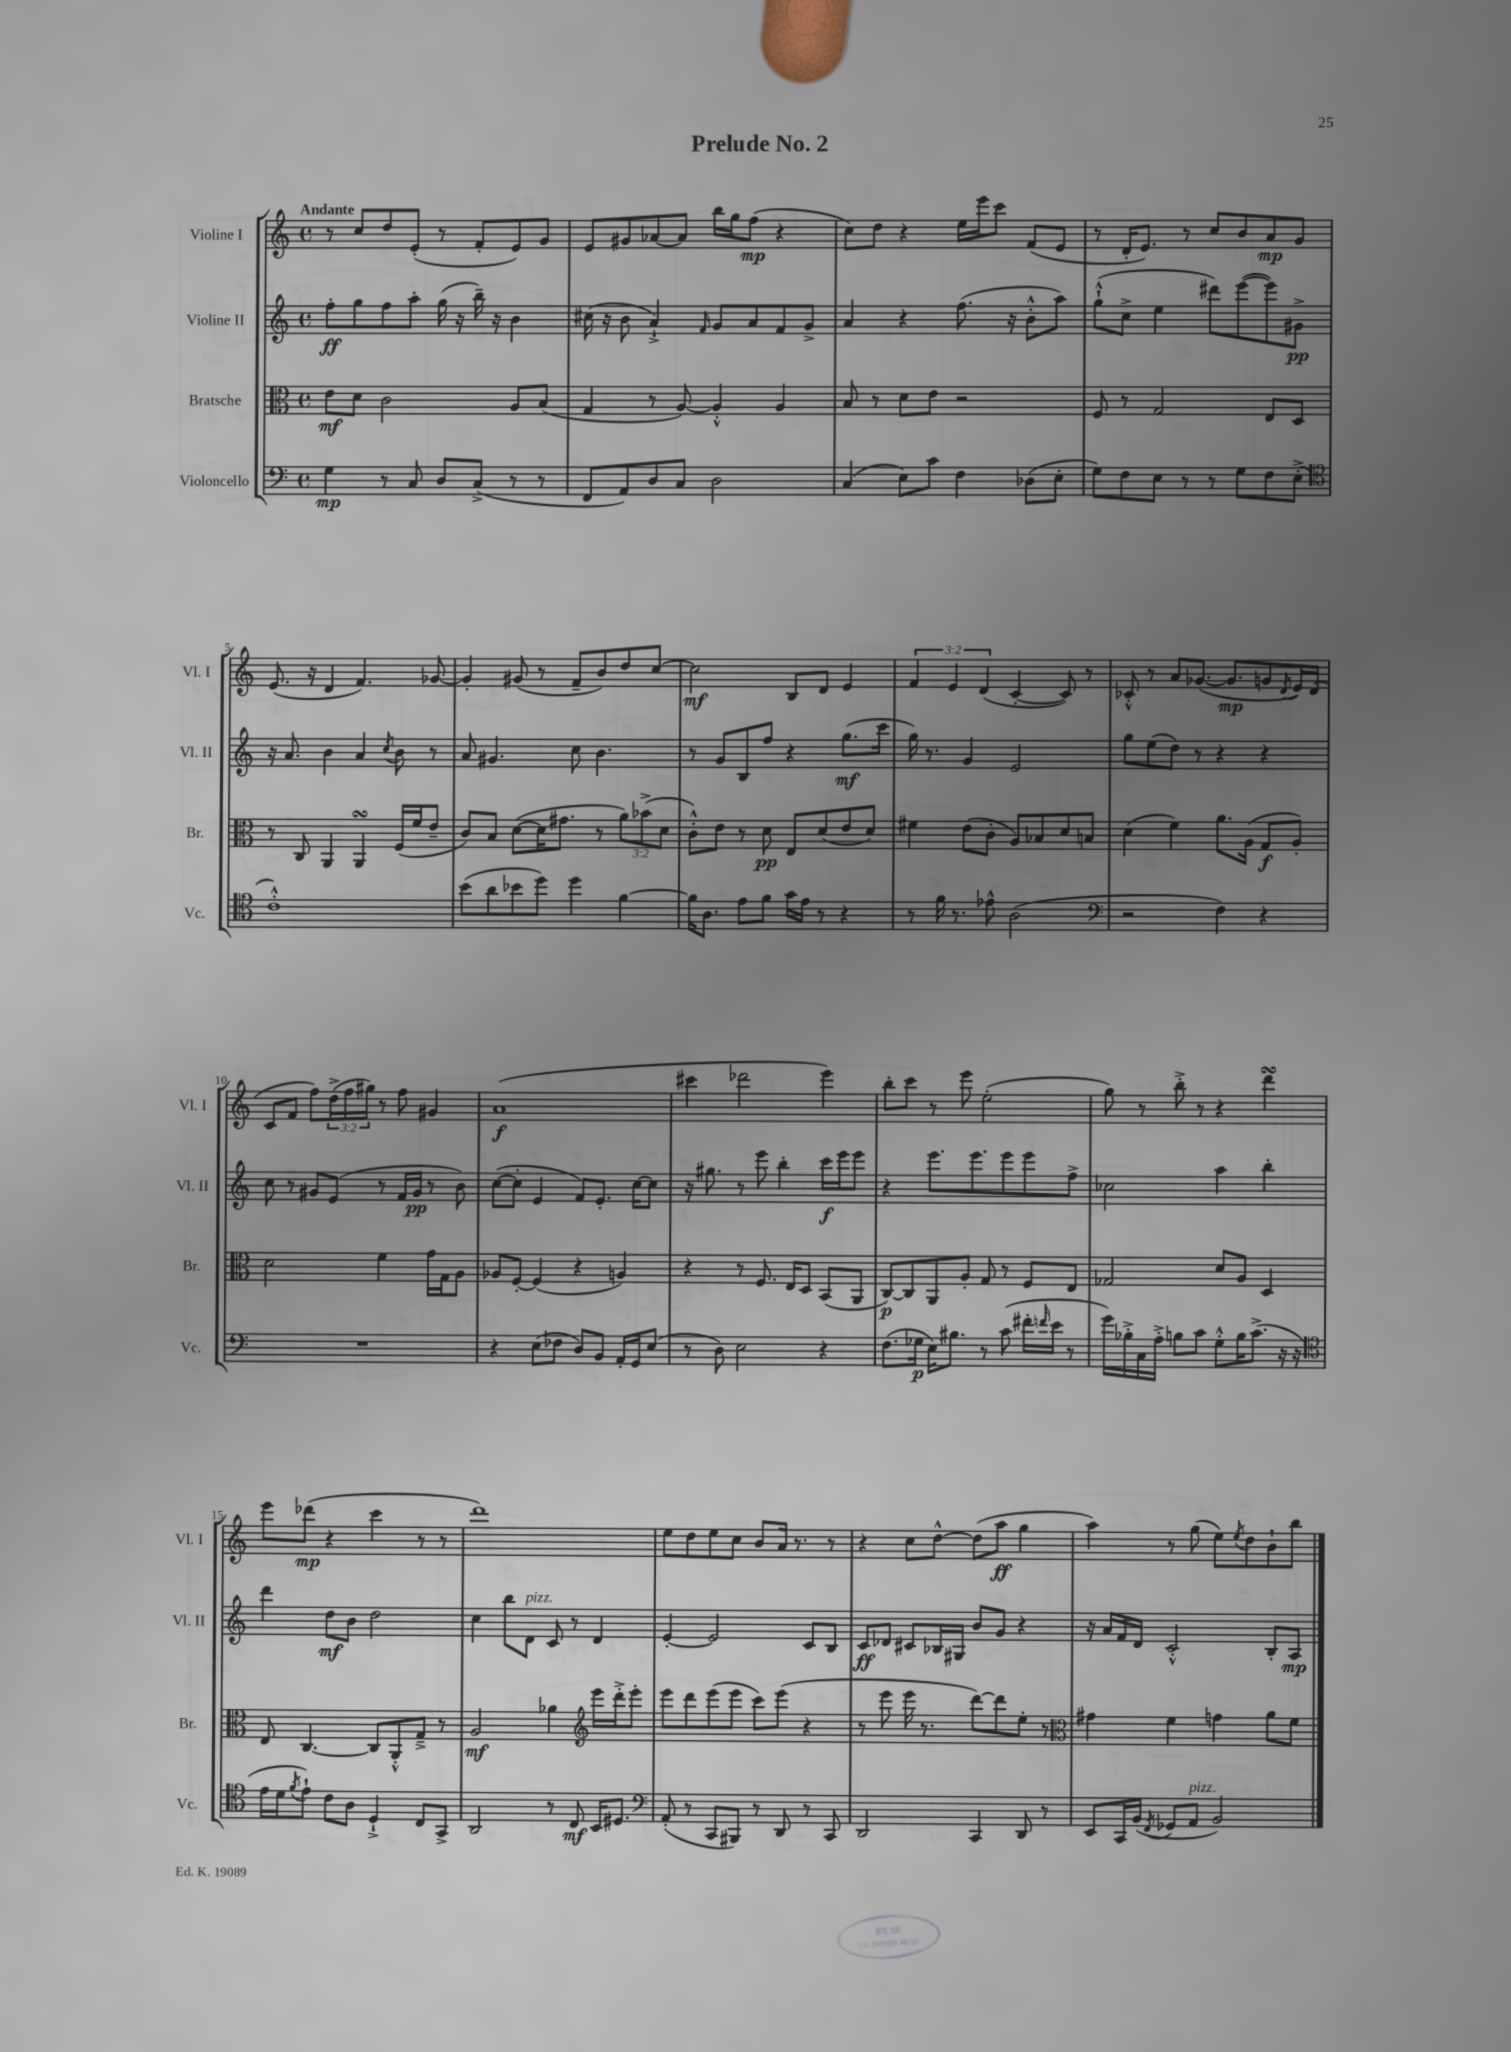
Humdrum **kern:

**kern	**dynam	**kern	**dynam	**kern	**dynam	**kern	**dynam
*part4	*part4	*part3	*part3	*part2	*part2	*part1	*part1
*staff4	*staff4	*staff3	*staff3	*staff2	*staff2	*staff1	*staff1
*I"Violoncello	*	*I"Bratsche	*	*I"Violine II	*	*I"Violine I	*
*I'Vc.	*	*I'Br.	*	*I'Vl. II	*	*I'Vl. I	*
*clefF4	*	*clefC3	*	*clefG2	*	*clefG2	*
*k[]	*	*k[]	*	*k[]	*	*k[]	*
*M4/4	*	*M4/4	*	*M4/4	*	*M4/4	*
*met(c)	*	*met(c)	*	*met(c)	*	*met(c)	*
=1	=1	=1	=1	=1	=1	=1	=1
!	!	!	!	!	!	!LO:TX:a:B:t=Andante	!
4G\	mp	8e\L	mf	8ff'\L	ff	8r	.
.	.	8d\J	.	8gg\	.	8cc/L	.
8r	.	2c\	.	8ff\	.	8dd/	.
8C/	.	.	.	8aa'\J	.	(8e'/J	.
8D/L	.	.	.	(16gg\	.	8r	.
.	.	.	.	16r	.	.	.
(8C^/J	.	.	.	16bb~\)	.	8f'/L	.
.	.	.	.	16r	.	.	.
8r	.	8A/L	.	4b\	.	8e/)	.
8r	.	(8B/J	.	.	.	8g/J	.
=2	=2	=2	=2	=2	=2	=2	=2
8FF/L	.	4G/	.	(16cc#X\	.	8e/L	.
.	.	.	.	16r	.	.	.
8AA/)	.	.	.	8b\	.	8g#X/	.
8D/	.	8r	.	4a`^/)	.	[8a-X/	.
8C/J	.	[8A/)	.	.	.	8a-/J]	.
.	.	.	.	16qqf/	.	.	.
2D\	.	4A'^^/]	.	8g/L	.	16bb\LL	.
.	.	.	.	.	.	16gg\J	.
.	.	.	.	8a/	.	(8ff\J	mp
.	.	4A/	.	8f/	.	4r	.
.	.	.	.	8g^/J	.	.	.
=3	=3	=3	=3	=3	=3	=3	=3
(4C/	.	8B/	.	4a/	.	8cc\L)	.
.	.	8r	.	.	.	8dd\J	.
8E\L)	.	8d\L	.	4r	.	4r	.
8c\J	.	8e\J	.	.	.	.	.
4F\	.	2r	.	(8.ff\	.	16ee\LL	.
.	.	.	.	.	.	16eee\J	.
.	.	.	.	.	.	8ccc\J	.
.	.	.	.	16r	.	.	.
(8D-X\L	.	.	.	8b'^^\L	.	(8f/L	.
8E'\J	.	.	.	8aa\J)	.	8e/J	.
=4	=4	=4	=4	=4	=4	=4	=4
8G\L)	.	8F/	.	(8gg`^^\L	.	8r	.
8F\	.	8r	.	8cc^\J	.	16d'/KL	.
.	.	.	.	.	.	8.e/J)	.
8E\J	.	2G/	.	4ee\	.	.	.
8r	.	.	.	.	.	8r	.
8r	.	.	.	8ddd#X\L)	.	8cc/L	.
8G\L	.	.	.	([8eee\	.	8b/	.
8F\	.	8E/L	.	8eee\])	.	8a/	mp
(8E'^\J	.	8D/J	.	8g#X^\J	pp	8g/J	.
!!LO:LB:g=z
=5	=5	=5	=5	=5	=5	=5	=5
*clefC4	*	*	*	*	*	*	*
1c'^^)	.	8r	.	16r	.	(8.e/	.
.	.	.	.	8.a/	.	.	.
.	.	8C/	.	.	.	.	.
.	.	.	.	.	.	16r	.
.	.	4AA/	.	4b\	.	4d/	.
.	.	4AAsSSS/	.	4a/	.	4.f/)	.
.	.	.	.	8qcc/	.	.	.
.	.	(16F/LL	.	8b\	.	.	.
.	.	16f/J	.	.	.	.	.
.	.	8e~/J	.	8r	.	[8g-X/	.
=6	=6	=6	=6	=6	=6	=6	=6
(8b\L	.	8c/L)	.	8a/	.	4g-'/]	.
8a\	.	8B/J	.	4.g#X/	.	.	.
8b-X\	.	([8d\L	.	.	.	(8g#X/	.
8dd\J)	.	16d\K]	.	.	.	8r	.
.	.	8.g#X\J	.	.	.	.	.
4dd\	.	.	.	8cc\	.	8f~/L	.
.	.	8r	.	4.b\	.	8b/)	.
[4f\	.	12a\L)	.	.	.	8dd/	.
.	.	(12b-X^\	.	.	.	.	.
.	.	.	.	.	.	[8cc/J	.
.	.	12d\J	.	.	.	.	.
=7	=7	=7	=7	=7	=7	=7	=7
16f\KL]	.	8c'^^\L)	.	8r	.	2cc\]	mf
8.A\J	.	.	.	.	.	.	.
.	.	8e\J	.	8g/L	.	.	.
8e\L	.	8r	.	8B/	.	.	.
8f\J	.	8d\	pp	8ff/J	.	.	.
16g\LL	.	8E/L	.	4r	.	8B/L	.
16e\JJ	.	.	.	.	.	.	.
8r	.	(8d/	.	.	.	8d/J	.
4r	.	8e/	.	(8.gg\L	mf	4e/	.
.	.	8d/J)	.	.	.	.	.
.	.	.	.	16ccc\Jk	.	.	.
=8	=8	=8	=8	=8	=8	=8	=8
8r	.	4f#X\	.	16gg\)	.	6f/	.
.	.	.	.	8.r	.	.	.
16f\	.	.	.	.	.	.	.
.	.	.	.	.	.	6e/	.
8.r	.	.	.	.	.	.	.
.	.	(8e\L	.	4g/	.	.	.
.	.	.	.	.	.	(6d/	.
8e-X^^\	.	8c'\J	.	.	.	.	.
(2A\	.	8A/L)	.	2e/	.	[4c'/	.
.	.	8B-X/	.	.	.	.	.
.	.	8d/	.	.	.	8c/])	.
.	.	8Bn/J	.	.	.	8r	.
=9	=9	=9	=9	=9	=9	=9	=9
*clefF4	*	*	*	*	*	*	*
2r	.	(4d\	.	8gg\L	.	8c-X'^^/	.
.	.	.	.	(8ee\	.	8r	.
.	.	4f\)	.	8dd\J)	.	8a/L	.
.	.	.	.	8r	.	([8.g-X/J	.
4F\)	.	8.a\L	.	4r	.	.	.
.	.	.	.	.	.	8.g-/L]	mp
.	.	(16A\Jk	.	.	.	.	.
4r	.	8G/L	f	4r	.	8gn/	.
.	.	.	.	.	.	8qd/	.
.	.	8A'/J)	.	.	.	16e/L)	.
.	.	.	.	.	.	(16d/JJ	.
!!LO:LB:g=z
=10	=10	=10	=10	=10	=10	=10	=10
1r	.	2d\	.	8cc\	.	8c/L	.
.	.	.	.	8r	.	8f/J	.
.	.	.	.	8g#X/L	.	8ff\L)	.
.	.	.	.	(8e/J	.	(24dd^\L	.
.	.	.	.	.	.	24ff\	.
.	.	.	.	.	.	24gg#X\JJ)	.
.	.	4f\	.	8r	.	8r	.
.	.	.	.	16f/LL	.	8ff\	.
.	.	.	.	16g#/JJ	pp	.	.
.	.	16g\LL	.	8r	.	4g#X/	.
.	.	16G\J	.	.	.	.	.
.	.	8A\J	.	8b\)	.	.	.
=11	=11	=11	=11	=11	=11	=11	=11
4r	.	8A-X/L	.	([8cc\L	.	(1a	f
.	.	[8F'/J	.	8cc'\J]	.	.	.
(8E\L	.	(4F/]	.	4e/	.	.	.
8F-X\J	.	.	.	.	.	.	.
8D/L)	.	4r	.	8f/L)	.	.	.
8BB/J	.	.	.	8.e'/J	.	.	.
16AA'/LL	.	4An/)	.	.	.	.	.
16GG/J	.	.	.	[16cc\KL	.	.	.
(8E/J	.	.	.	8cc\J]	.	.	.
=12	=12	=12	=12	=12	=12	=12	=12
8r	.	4r	.	16r	.	4ccc#X\	.
.	.	.	.	8.gg#X\	.	.	.
8D\)	.	.	.	.	.	.	.
2E\	.	8r	.	8r	.	2ddd-X\	.
.	.	8.F/	.	8eee\	.	.	.
.	.	.	.	4bb'\	.	.	.
.	.	16E/KL	.	.	.	.	.
.	.	8D/J	.	.	.	.	.
4r	.	(8BB/L	.	16ccc\LL	f	4eee\)	.
.	.	.	.	16eee\J	.	.	.
.	.	8AA/J	.	8eee\J	.	.	.
=13	=13	=13	=13	=13	=13	=13	=13
(8.F\L	.	[8C/L)	p	4r	.	8bb'\L	.
.	.	8C/]	.	.	.	8ccc\J	.
16G-X\Jk	p	.	.	.	.	.	.
16E\KL)	.	8AA/	.	8.eee\L	.	8r	.
8.B#X\J	.	.	.	.	.	.	.
.	.	8A'/J	.	.	.	8eee\	.
.	.	.	.	8.eee\	.	.	.
8r	.	8G/	.	.	.	(2ee'\	.
(8c\	.	8r	.	8eee\	.	.	.
16f#X'\LL	.	8F/L	.	8eee\	.	.	.
16qqfn/	.	.	.	.	.	.	.
16e\JJ	.	.	.	.	.	.	.
8r	.	8E/J	.	8ff^\J	.	.	.
=14	=14	=14	=14	=14	=14	=14	=14
16g\LL)	.	2G-X/	.	2cc-X\	.	8gg\)	.
16B-X'^\	.	.	.	.	.	.	.
16C\	.	.	.	.	.	8r	.
16A'^\JJ	.	.	.	.	.	.	.
8Bn\L	.	.	.	.	.	8bb'^\	.
8c\J	.	.	.	.	.	8r	.
8G'^^\L	.	8d/L	.	4aa\	.	4r	.
16B\K	.	8A/J	.	.	.	.	.
(8.c^\J	.	.	.	.	.	.	.
.	.	4D/	.	4bb'\	.	4dddsSSS\	.
16r	.	.	.	.	.	.	.
16r	.	.	.	.	.	.	.
!!LO:LB:g=z
=15	=15	=15	=15	=15	=15	=15	=15
*clefC4	*	*	*	*	*	*	*
16e\LL	.	8E/	.	4ddd\	.	8eee\L	.
16d\J	.	.	.	.	.	.	.
8qf/	.	.	.	.	.	.	.
8e`\J)	.	[4.C/	.	.	.	(8ddd-X\J	mp
8c\L	.	.	.	8dd\L	mf	4r	.
8A\J	.	.	.	8b\J	.	.	.
4D`^/	.	8C/L]	.	2dd\	.	4ccc\	.
.	.	8AA'^^/	.	.	.	.	.
8C/L	.	8G~^/J	.	.	.	8r	.
8GG^/J	.	8r	.	.	.	8r	.
=16	=16	=16	=16	=16	=16	=16	=16
2AA/	.	2A/	mf	4cc\	.	1ddd)	.
.	.	.	.	8bb\L	.	.	.
!	!	!	!	!LO:TX:a:i:t=pizz.	!	!	!
.	.	.	.	8d\J	.	.	.
8r	.	4a-X\	.	8c/	.	.	.
8C/	mf	.	.	8r	.	.	.
*	*	*clefG2	*	*	*	*	*
16BB/KL	.	16eee\LL	.	4d/	.	.	.
8.D#X/J	.	16ddd'^\J	.	.	.	.	.
.	.	8eee'\J	.	.	.	.	.
=17	=17	=17	=17	=17	=17	=17	=17
*clefF4	*	*	*	*	*	*	*
(8AA'/	.	8eee\L	.	[4e'/	.	8ee\L	.
8r	.	8ddd\	.	.	.	8dd\	.
8CC/L	.	(8eee\	.	2e/]	.	8ee\	.
8BBB#X/J)	.	8eee\J	.	.	.	8cc\J	.
8r	.	8ccc\L)	.	.	.	8b/L	.
8DD/	.	(8eee\J	.	.	.	16a/Jk	.
.	.	.	.	.	.	8.r	.
8r	.	4r	.	8c/L	.	.	.
8CC/	.	.	.	8B/J	.	8r	.
=18	=18	=18	=18	=18	=18	=18	=18
2DD/	.	8r	.	8c/L	ff	4r	.
.	.	8eee\	.	8d-X/J	.	.	.
.	.	16eee\	.	8c#X/L	.	8cc\L	.
.	.	8.r	.	.	.	.	.
.	.	.	.	16B-X/L	.	[8dd^^\J	.
.	.	.	.	16G#X/JJ	.	.	.
4CC/	.	[8ddd\L)	.	8b/L	.	(8dd\L]	.
.	.	8ddd\]	.	8g/J	.	8aa\J	ff
8DD/	.	8ee'\J	.	4r	.	4gg\	.
8r	.	8r	.	.	.	.	.
=19	=19	=19	=19	=19	=19	=19	=19
*	*	*clefC3	*	*	*	*	*
8EE/L	.	4g#X\	.	16r	.	4aa\)	.
.	.	.	.	16a/LL	.	.	.
16CC/L	.	.	.	16f/	.	.	.
(16BB/JJ	.	.	.	16d/JJ	.	.	.
8qFF/	.	.	.	.	.	.	.
8GG-X/L	.	4f\	.	2c'^^/	.	8r	.
!LO:TX:a:i:t=pizz.	!	!	!	!	!	!	!
8AA/J	.	.	.	.	.	(8gg\	.
2BB/)	.	4gn\	.	.	.	8ee\L)	.
.	.	.	.	.	.	8qee/	.
.	.	.	.	.	.	8dd\	.
.	.	8a\L	.	8B'/L	.	8b`\	.
.	.	8f\J	.	8A/J	mp	8bb\J	.
==	==	==	==	==	==	==	==
*-	*-	*-	*-	*-	*-	*-	*-
